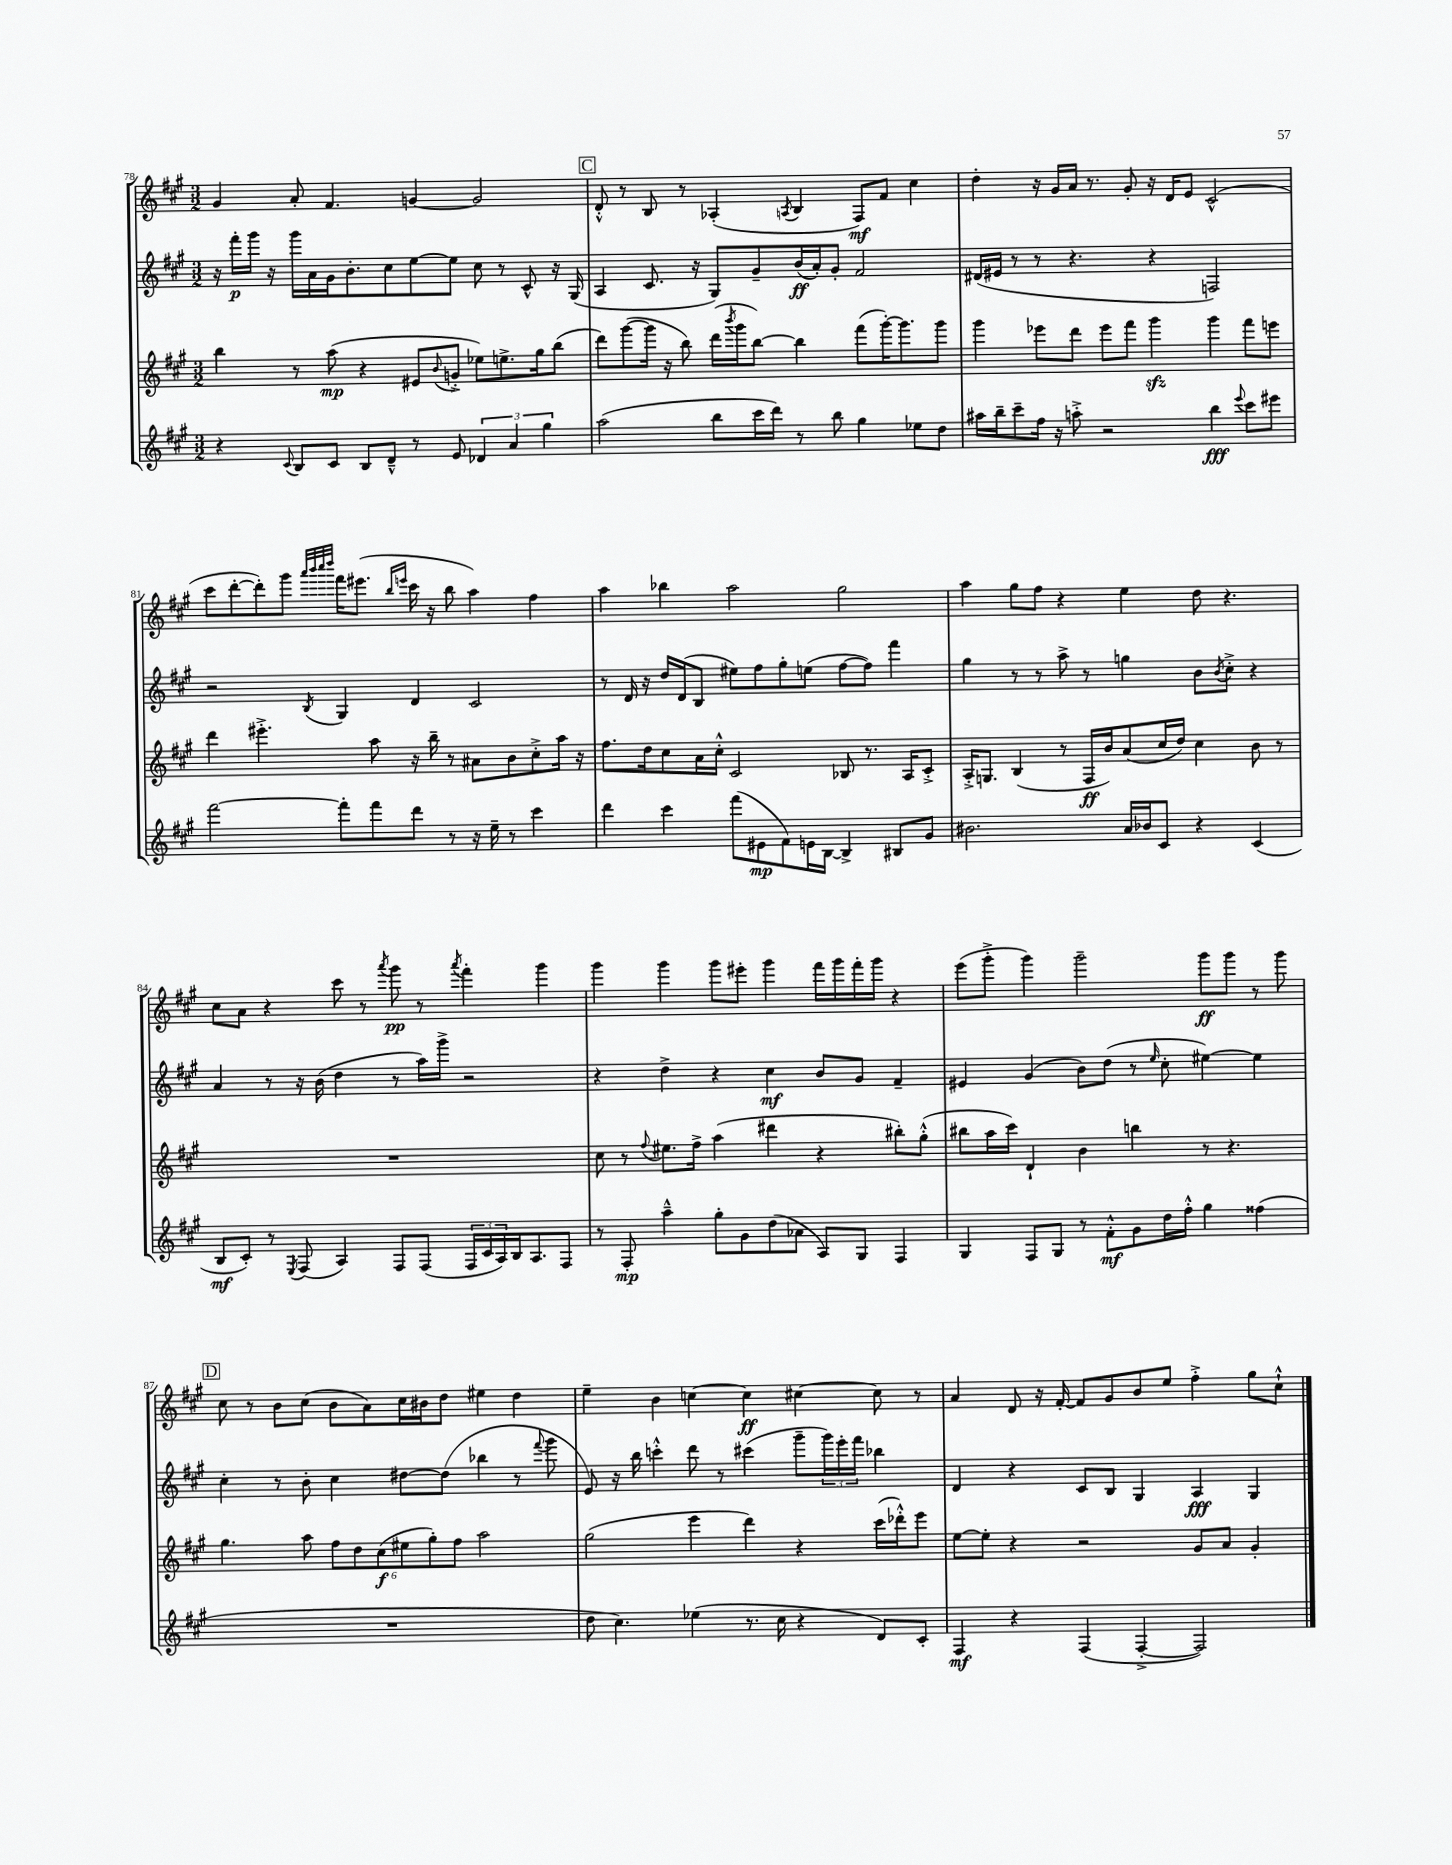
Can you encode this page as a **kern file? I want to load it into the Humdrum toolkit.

**kern	**dynam	**kern	**dynam	**kern	**dynam	**kern	**dynam
*part4	*part4	*part3	*part3	*part2	*part2	*part1	*part1
*staff4	*staff4	*staff3	*staff3	*staff2	*staff2	*staff1	*staff1
*clefG2	*	*clefG2	*	*clefG2	*	*clefG2	*
*k[f#c#g#]	*	*k[f#c#g#]	*	*k[f#c#g#]	*	*k[f#c#g#]	*
*M3/2	*	*M3/2	*	*M3/2	*	*M3/2	*
=78	=78	=78	=78	=78	=78	=78	=78
4r	.	4bb\	.	16r	.	4g#/	.
.	.	.	.	16fff#'\LL	p	.	.
.	.	.	.	16ggg#\JJ	.	.	.
.	.	.	.	16r	.	.	.
8qqc#/	.	.	.	.	.	.	.
8B/L	.	8r	.	16ggg#\LL	.	8a'/	.
.	.	.	.	16a\	.	.	.
8c#/J	.	(8aa\	mp	16g#\J	.	4.f#/	.
.	.	.	.	8.b'\	.	.	.
8B/L	.	4r	.	.	.	.	.
8d~^^/J	.	.	.	8cc#\	.	.	.
8r	.	8e#X/L	.	[8ee\	.	[4gn/	.
.	.	8qqb/	.	.	.	.	.
8e/	.	8gn'^/J	.	8ee\J]	.	.	.
6d-X/	.	8ee-X\L)	.	8cc#\	.	2g/]	.
.	.	8.een^\	.	8r	.	.	.
6a/	.	.	.	.	.	.	.
.	.	.	.	8c#^^/	.	.	.
.	.	16gg#\k	.	.	.	.	.
6gg#\	.	.	.	.	.	.	.
.	.	(8bb\J	.	16r	.	.	.
.	.	.	.	(16G#/	.	.	.
!!LO:REH:place=s1:t=C
=79	=79	=79	=79	=79	=79	=79	=79
(2aa\	.	8ddd\L)	.	4A/	.	8d'^^/	.
.	.	([8ggg#\	.	.	.	8r	.
.	.	16ggg#\Jk]	.	8.c#/	.	8B/	.
.	.	16r	.	.	.	.	.
.	.	8bb\)	.	.	.	8r	.
.	.	.	.	16r	.	.	.
8bb\L	.	(16ddd\LL	.	8G#/L)	.	(4A-X'/	.
.	.	8qbbb/	.	.	.	.	.
.	.	16ggg#\J	.	.	.	.	.
16ccc#\L	.	[8bb\J)	.	8g#~/	.	.	.
16ddd\JJ)	.	.	.	.	.	.	.
.	.	.	.	.	.	8qAn/	.
8r	.	4bb\]	.	(16b/L	ff	4B/	.
.	.	.	.	16a'/J)	.	.	.
8bb\	.	.	.	8g#'/J	.	.	.
4gg#\	.	(8fff#\L	.	2f#/	.	8F#/L)	mf
.	.	[16ggg#'\K)	.	.	.	8f#/J	.
.	.	8.ggg#\]	.	.	.	.	.
8ee-X\L	.	.	.	.	.	4cc#\	.
8dd\J	.	8ggg#\J	.	.	.	.	.
=80	=80	=80	=80	=80	=80	=80	=80
16aa#X\LL	.	4ggg#\	.	(16d#X/LL	.	4dd'\	.
16bb~\J	.	.	.	16e#X/JJ	.	.	.
8ccc#~\	.	.	.	8r	.	.	.
16ff#\Jk	.	8eee-X\L	.	8r	.	16r	.
16r	.	.	.	.	.	16g#/LL	.
8aan'^\	.	8ddd\J	.	4.r	.	16a/JJ	.
.	.	.	.	.	.	8.r	.
2r	.	8eee-\L	.	.	.	.	.
.	.	8fff#\J	.	.	.	8g#'/	.
.	.	4ggg#zz\	.	4r	.	16r	.
.	.	.	.	.	.	16d/KL	.
.	.	.	.	.	.	8e/J	.
4bb\	fff	4ggg#\	.	2Fn/)	.	(2c#^^/	.
8qqeee/	.	.	.	.	.	.	.
8ccc#\L	.	8fff#\L	.	.	.	.	.
8eee#X\J	.	8eeen\J	.	.	.	.	.
!!LO:LB:g=z
=81	=81	=81	=81	=81	=81	=81	=81
[2fff#\	.	4ddd\	.	2r	.	8ccc#\L	.
.	.	.	.	.	.	[8ddd'\	.
.	.	4.eee#X'^\	.	.	.	8ddd'\])	.
.	.	.	.	.	.	8ggg#\J	.
.	.	.	.	.	.	32qqaaa/LLL	.
.	.	.	.	.	.	32qqbbb/	.
.	.	.	.	.	.	32qqcccc#/	.
.	.	.	.	8qB/	.	32qqdddd/JJJ	.
8fff#'\L]	.	.	.	4G#/	.	16fff#\KL	.
.	.	.	.	.	.	(8.eee#X\J	.
8fff#\	.	8aa\	.	.	.	.	.
.	.	.	.	.	.	16qqbb/LL	.
.	.	.	.	.	.	16qqeeen/JJ	.
8ddd\J	.	16r	.	4d/	.	16ccc#\	.
.	.	16bb~\	.	.	.	16r	.
8r	.	8r	.	.	.	8bb\	.
16r	.	8a#X\L	.	2c#/	.	4aa\)	.
16ee~\	.	.	.	.	.	.	.
8r	.	8b\	.	.	.	.	.
4ccc#\	.	8cc#'^\	.	.	.	4ff#\	.
.	.	16aa\Jk	.	.	.	.	.
.	.	16r	.	.	.	.	.
=82	=82	=82	=82	=82	=82	=82	=82
4ddd\	.	8.ff#\L	.	8r	.	4aa\	.
.	.	.	.	16d/	.	.	.
.	.	16dd\k	.	16r	.	.	.
4ccc#\	.	8cc#\	.	16dd/LL	.	4bb-X\	.
.	.	.	.	(16d/J	.	.	.
.	.	16a\L	.	8B/J	.	.	.
.	.	16cc#'^^\JJ	.	.	.	.	.
(8fff#\L	.	2c#/	.	8ee#X\L)	.	2aa\	.
8e#X\	mp	.	.	8ff#\	.	.	.
8f#\)	.	.	.	8gg#'\	.	.	.
16en\L	.	.	.	(8een\J	.	.	.
[16B\JJ	.	.	.	.	.	.	.
4B^/]	.	8B-X/	.	[8ff#\L	.	2gg#\	.
.	.	8.r	.	8ff#\J])	.	.	.
8B#X/L	.	.	.	4fff#\	.	.	.
.	.	16A/KL	.	.	.	.	.
8g#/J	.	8c#'^/J	.	.	.	.	.
=83	=83	=83	=83	=83	=83	=83	=83
2.b#X\	.	16A'^/KL	.	4gg#\	.	4aa\	.
.	.	8.Gn/J	.	.	.	.	.
.	.	(4B/	.	8r	.	8gg#\L	.
.	.	.	.	8r	.	8ff#\J	.
.	.	8r	.	8aa^\	.	4r	.
.	.	16F#/LL	ff	8r	.	.	.
.	.	16b/J)	.	.	.	.	.
16a/LL	.	(8a/	.	4ggn\	.	4ee\	.
16b-X/J	.	.	.	.	.	.	.
8c#/J	.	16cc#/L	.	.	.	.	.
.	.	16dd/JJ)	.	.	.	.	.
4r	.	4cc#\	.	8b\L	.	8dd\	.
.	.	.	.	8qb/	.	.	.
.	.	.	.	8cc#'^\J	.	4.r	.
(4c#/	.	8b\	.	4r	.	.	.
.	.	8r	.	.	.	.	.
!!LO:LB:g=z
=84	=84	=84	=84	=84	=84	=84	=84
8B/L	mf	1.r	.	4a/	.	8cc#\L	.
8c#'/J)	.	.	.	.	.	8a\J	.
8r	.	.	.	8r	.	4r	.
8qE/	.	.	.	.	.	.	.
(8F#/	.	.	.	16r	.	.	.
.	.	.	.	(16b\	.	.	.
4A/)	.	.	.	4dd\	.	8ccc#\	.
.	.	.	.	.	.	8r	.
.	.	.	.	.	.	8qaaa/	.
8F#/L	.	.	.	8r	.	8ggg#\	pp
(8F#/J	.	.	.	16aa\LL)	.	8r	.
.	.	.	.	16ggg#^\JJ	.	.	.
.	.	.	.	.	.	8qaaa/	.
24F#/LL	.	.	.	2r	.	4fff#'\	.
24c#/	.	.	.	.	.	.	.
24A/)	.	.	.	.	.	.	.
16B/J	.	.	.	.	.	.	.
8.A/	.	.	.	.	.	.	.
.	.	.	.	.	.	4ggg#\	.
8F#/J	.	.	.	.	.	.	.
=85	=85	=85	=85	=85	=85	=85	=85
8r	.	8cc#\	.	4r	.	4ggg#\	.
8F#'/	mp	8r	.	.	.	.	.
.	.	8qqff#/	.	.	.	.	.
4aa~^^\	.	8.ee#X\L	.	4dd^\	.	4ggg#\	.
.	.	16ff#^\Jk	.	.	.	.	.
8gg#'\L	.	(4aa\	.	4r	.	8ggg#\L	.
8g#\	.	.	.	.	.	8eee#X'\J	.
(8dd\	.	4ddd#X\	.	4cc#\	mf	4ggg#\	.
8a-X\J	.	.	.	.	.	.	.
8A/L)	.	4r	.	8b/L	.	16fff#\LL	.
.	.	.	.	.	.	16ggg#\	.
8G#/J	.	.	.	8g#/J	.	16fff#'\	.
.	.	.	.	.	.	16ggg#\JJ	.
4F#/	.	8bb#X'\L)	.	4f#~/	.	4r	.
.	.	(8gg#'^^\J	.	.	.	.	.
=86	=86	=86	=86	=86	=86	=86	=86
4G#/	.	8bb#X\L	.	4e#X/	.	(8eee\L	.
.	.	16aa\L	.	.	.	8ggg#'^\J	.
.	.	16ccc#\JJ)	.	.	.	.	.
8F#/L	.	4d`/	.	(4g#/	.	4ggg#\)	.
8G#/J	.	.	.	.	.	.	.
8r	.	4b\	.	8b\L)	.	2ggg#~\	.
8f#'^^\L	mf	.	.	(8dd\J	.	.	.
8g#\	.	4bbn\	.	8r	.	.	.
.	.	.	.	16qqee/	.	.	.
16dd\L	.	.	.	8cc#'\	.	.	.
16ff#'^^\JJ	.	.	.	.	.	.	.
4gg#\	.	8r	.	[4ee#X\)	.	8ggg#\L	ff
.	.	4.r	.	.	.	8ggg#\J	.
(4ff##X\	.	.	.	4ee#\]	.	8r	.
.	.	.	.	.	.	8ggg#\	.
!!LO:LB:g=z
!!LO:REH:place=s1:t=D
=87	=87	=87	=87	=87	=87	=87	=87
1.r	.	4.gg#\	.	4cc#'\	.	8cc#\	.
.	.	.	.	.	.	8r	.
.	.	.	.	8r	.	8b\L	.
.	.	8aa\	.	8b'\	.	(8cc#\J	.
.	.	12ff#\L	.	4cc#\	.	8b\L	.
.	.	12dd\	.	.	.	.	.
.	.	.	.	.	.	8a\)	.
.	.	(12cc#\	f	.	.	.	.
.	.	12ee#X\	.	[8dd#X\L	.	16cc#\L	.
.	.	.	.	.	.	16b#X\J	.
.	.	12gg#'\)	.	.	.	.	.
.	.	.	.	(8dd#\J]	.	8dd\J	.
.	.	12ff#\J	.	.	.	.	.
.	.	2aa\	.	4bb-X\	.	4ee#X\	.
.	.	.	.	8r	.	4dd\	.
.	.	.	.	8qqfff#/	.	.	.
.	.	.	.	8ggg#\	.	.	.
=88	=88	=88	=88	=88	=88	=88	=88
8dd\	.	(2gg#\	.	8e/)	.	4ee~\	.
4.cc#\)	.	.	.	16r	.	.	.
.	.	.	.	16bb\	.	.	.
.	.	.	.	4cccn'^^\	.	4b\	.
(4ee-X\	.	4eee\	.	8ddd\	.	[4ccn\	.
.	.	.	.	8r	.	.	.
8.r	.	4ddd\)	.	(4ccc#X\	.	4cc\]	ff
16cc#\	.	.	.	.	.	.	.
4r	.	4r	.	8ggg#~\L	.	[4cc#X\	.
.	.	.	.	24ggg#\L)	.	.	.
.	.	.	.	24eee'\	.	.	.
.	.	.	.	24fff#\JJ	.	.	.
8d/L)	.	(16ccc#\LL	.	4bb-X\	.	8cc#\]	.
.	.	16ddd-X'^^\J)	.	.	.	.	.
8c#'/J	.	8eee\J	.	.	.	8r	.
=89	=89	=89	=89	=89	=89	=89	=89
4F#/	mf	[8ee\L	.	4d/	.	4a/	.
.	.	8ee'\J]	.	.	.	.	.
4r	.	4r	.	4r	.	8d/	.
.	.	.	.	.	.	16r	.
.	.	.	.	.	.	[16f#'/	.
(4F#/	.	2r	.	8c#/L	.	8f#/L]	.
.	.	.	.	8B/J	.	8g#/	.
[4F#'^/	.	.	.	4G#/	.	8b/	.
.	.	.	.	.	.	8ee/J	.
2F#/])	.	8g#/L	.	4A/	fff	4ff#'^\	.
.	.	8a/J	.	.	.	.	.
.	.	4g#'/	.	4G#/	.	8gg#\L	.
.	.	.	.	.	.	8cc#`^^\J	.
==	==	==	==	==	==	==	==
*-	*-	*-	*-	*-	*-	*-	*-
